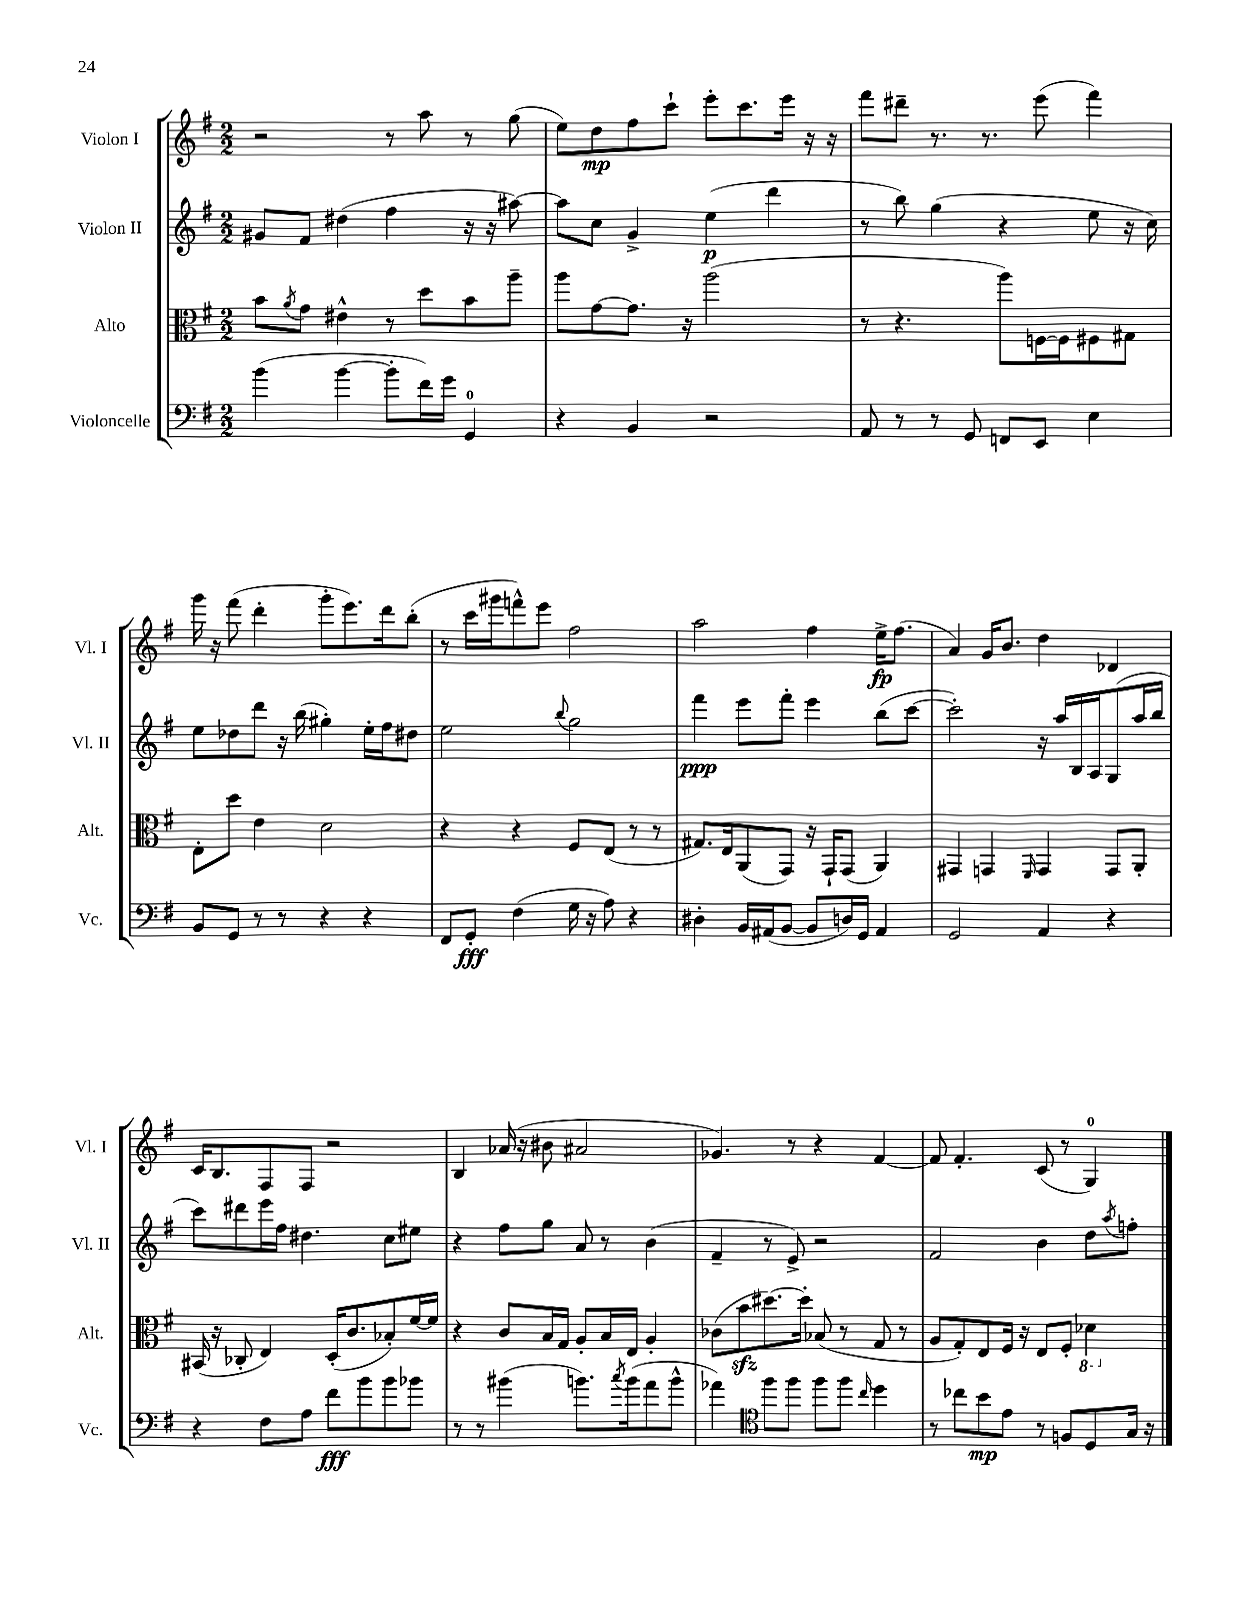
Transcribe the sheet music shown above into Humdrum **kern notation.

**kern	**kern	**kern	**kern
*staff4	*staff3	*staff2	*staff1
*clefF4	*clefC3	*clefG2	*clefG2
*k[f#]	*k[f#]	*k[f#]	*k[f#]
*M2/2	*M2/2	*M2/2	*M2/2
(4b\	8b\L	8g#/L	2r
.	8qa/	.	.
.	8g\J	8f#/J	.
[4b\	4e#^^\	(4dd#\	.
8b'\]L	8r	4ff#\	8r
16f#\L)	8dd\L	.	8aa\
16g\JJ	.	.	.
4GG/	8b\	16r	8r
.	.	16r	.
.	8aa~\J	[8aa#\)	(8gg\
=	=	=	=
4r	8aa\L	8aa#\]L	8ee\L)
.	[8g\	8cc\J	8dd\
4BB/	8.g\]J	4g^/	8ff#\
.	.	.	8ccc`\J
.	16r	.	.
2r	(2aa\	(4ee\	8eee'\L
.	.	.	8.ccc\
.	.	4ddd\	.
.	.	.	16eee\Jk
.	.	.	16r
.	.	.	16r
=	=	=	=
8AA/	8r	8r	8fff#\L
8r	4.r	8bb\)	8ddd#~\J
8r	.	(4gg\	8.r
8GG/	.	.	.
.	.	.	8.r
8FF/L	8aa\L)	4r	.
8EE/J	[16F\L	.	(8eee\
.	16F\]J	.	.
4E\	8F#\	8ee\	4fff#\)
.	8G#\J	16r	.
.	.	16cc\)	.
=	=	=	=
8BB/L	8E'\L	8ee\L	16ggg\
.	.	.	16r
8GG/J	8dd\J	8dd-\	(8fff#\
8r	4e\	8ddd\J	4ddd'\
8r	.	16r	.
.	.	(16bb\	.
4r	2d\	4gg#'\)	8ggg'\L
.	.	.	8.eee\)
4r	.	16ee'\LL	.
.	.	16ff#\J	16ddd\k
.	.	8dd#\J	(8bb'\J
=	=	=	=
8FF#/L	4r	2ee\	8r
8GG'/J	.	.	16ccc\LL
.	.	.	16ggg#\J
(4F#\	4r	.	8fff^^\)
.	.	.	8eee\J
.	.	8qqbb/	.
16G\	8F#/L	2gg\	2ff#\
16r	.	.	.
8A\)	(8E/J	.	.
4r	8r	.	.
.	8r	.	.
=	=	=	=
4D#'\	8.G#/L)	4fff#\	2aa\
.	16E/k	.	.
16BB/LL	(8AA/	8eee\L	.
(16AA#/J	.	.	.
[8BB/J	8GG/J)	8fff#'\J	.
8BB/]L	16r	4eee\	4ff#\
.	16GG`/LK	.	.
16D/L)	(8GG/J	.	.
16GG/JJ	.	.	.
4AA#/	4AA/)	(8bb\L	16ee^\LK
.	.	.	(8.ff#\J
.	.	[8ccc\J	.
=	=	=	=
2GG/	4GG#/	2ccc'\])	4a/)
.	4GG/	.	16g/LK
.	.	.	8.b/J
.	16qqFF#/	.	.
4AA/	4GG/	16r	4dd\
.	.	16aa/LL	.
.	.	16B/	.
.	.	16A/J	.
4r	8GG/L	(8G/	4d-/
.	8AA'/J	16aa/L	.
.	.	16bb/JJ	.
=	=	=	=
4r	(16BB#/	8ccc\L)	16c/LK
.	16r	.	8.B/
.	8C-'/	8ddd#\	.
8F#\L	4E/)	16eee\L	8F#/
.	.	16ff#\JJ	.
8A\J	.	4.dd#\	8F#/J
8f#\L	(16D'/LK	.	2r
.	8.c/	.	.
8b\	.	.	.
8b\	8B-'/)	8cc\L	.
8b-\J	[16f#/L	8ee#\J	.
.	16f#/]JJ	.	.
=	=	=	=
8r	4r	4r	4B/
8r	.	.	.
(4b#\	8c/L	8ff#\L	(16a-/
.	.	.	16r
.	16B/L	8gg\J	8b#\
.	16G/JJ	.	.
8.b\L)	8A'/L	8a/	2a#/
.	16B/L	8r	.
8qcc/	.	.	.
(16b\k	16E/JJ	.	.
8a\	4A'/	(4b\	.
8b^^\J	.	.	.
=	=	=	=
4a-\)	(8c-\L	4f#~/	4.g-/)
.	8b\	.	.
*clefC4	*	*	*
8ff#\L	[8.dd#\)	8r	.
8ff#\J	.	8e^/)	8r
.	16dd#'\]Jk	.	.
8ff#\L	(8B-/	2r	4r
8ff#\J	8r	.	.
16qqcc/	.	.	.
4dd\	8G/	.	[4f#/
.	8r	.	.
=	=	=	=
8r	8A/L	2f#/	8f#/]
8cc-\L	8G'/)	.	4.f#'/
8b\	8E/	.	.
8e\J	16F#/Jk	.	.
.	16r	.	.
8r	8E/L	4b\	(8c/
8F/L	8F#'/J	.	8r
8D/	4D-\	8dd\L	4G/)
.	.	8qaa/	.
16G/Jk	.	8ff'\J	.
16r	.	.	.
==	==	==	==
*-	*-	*-	*-
